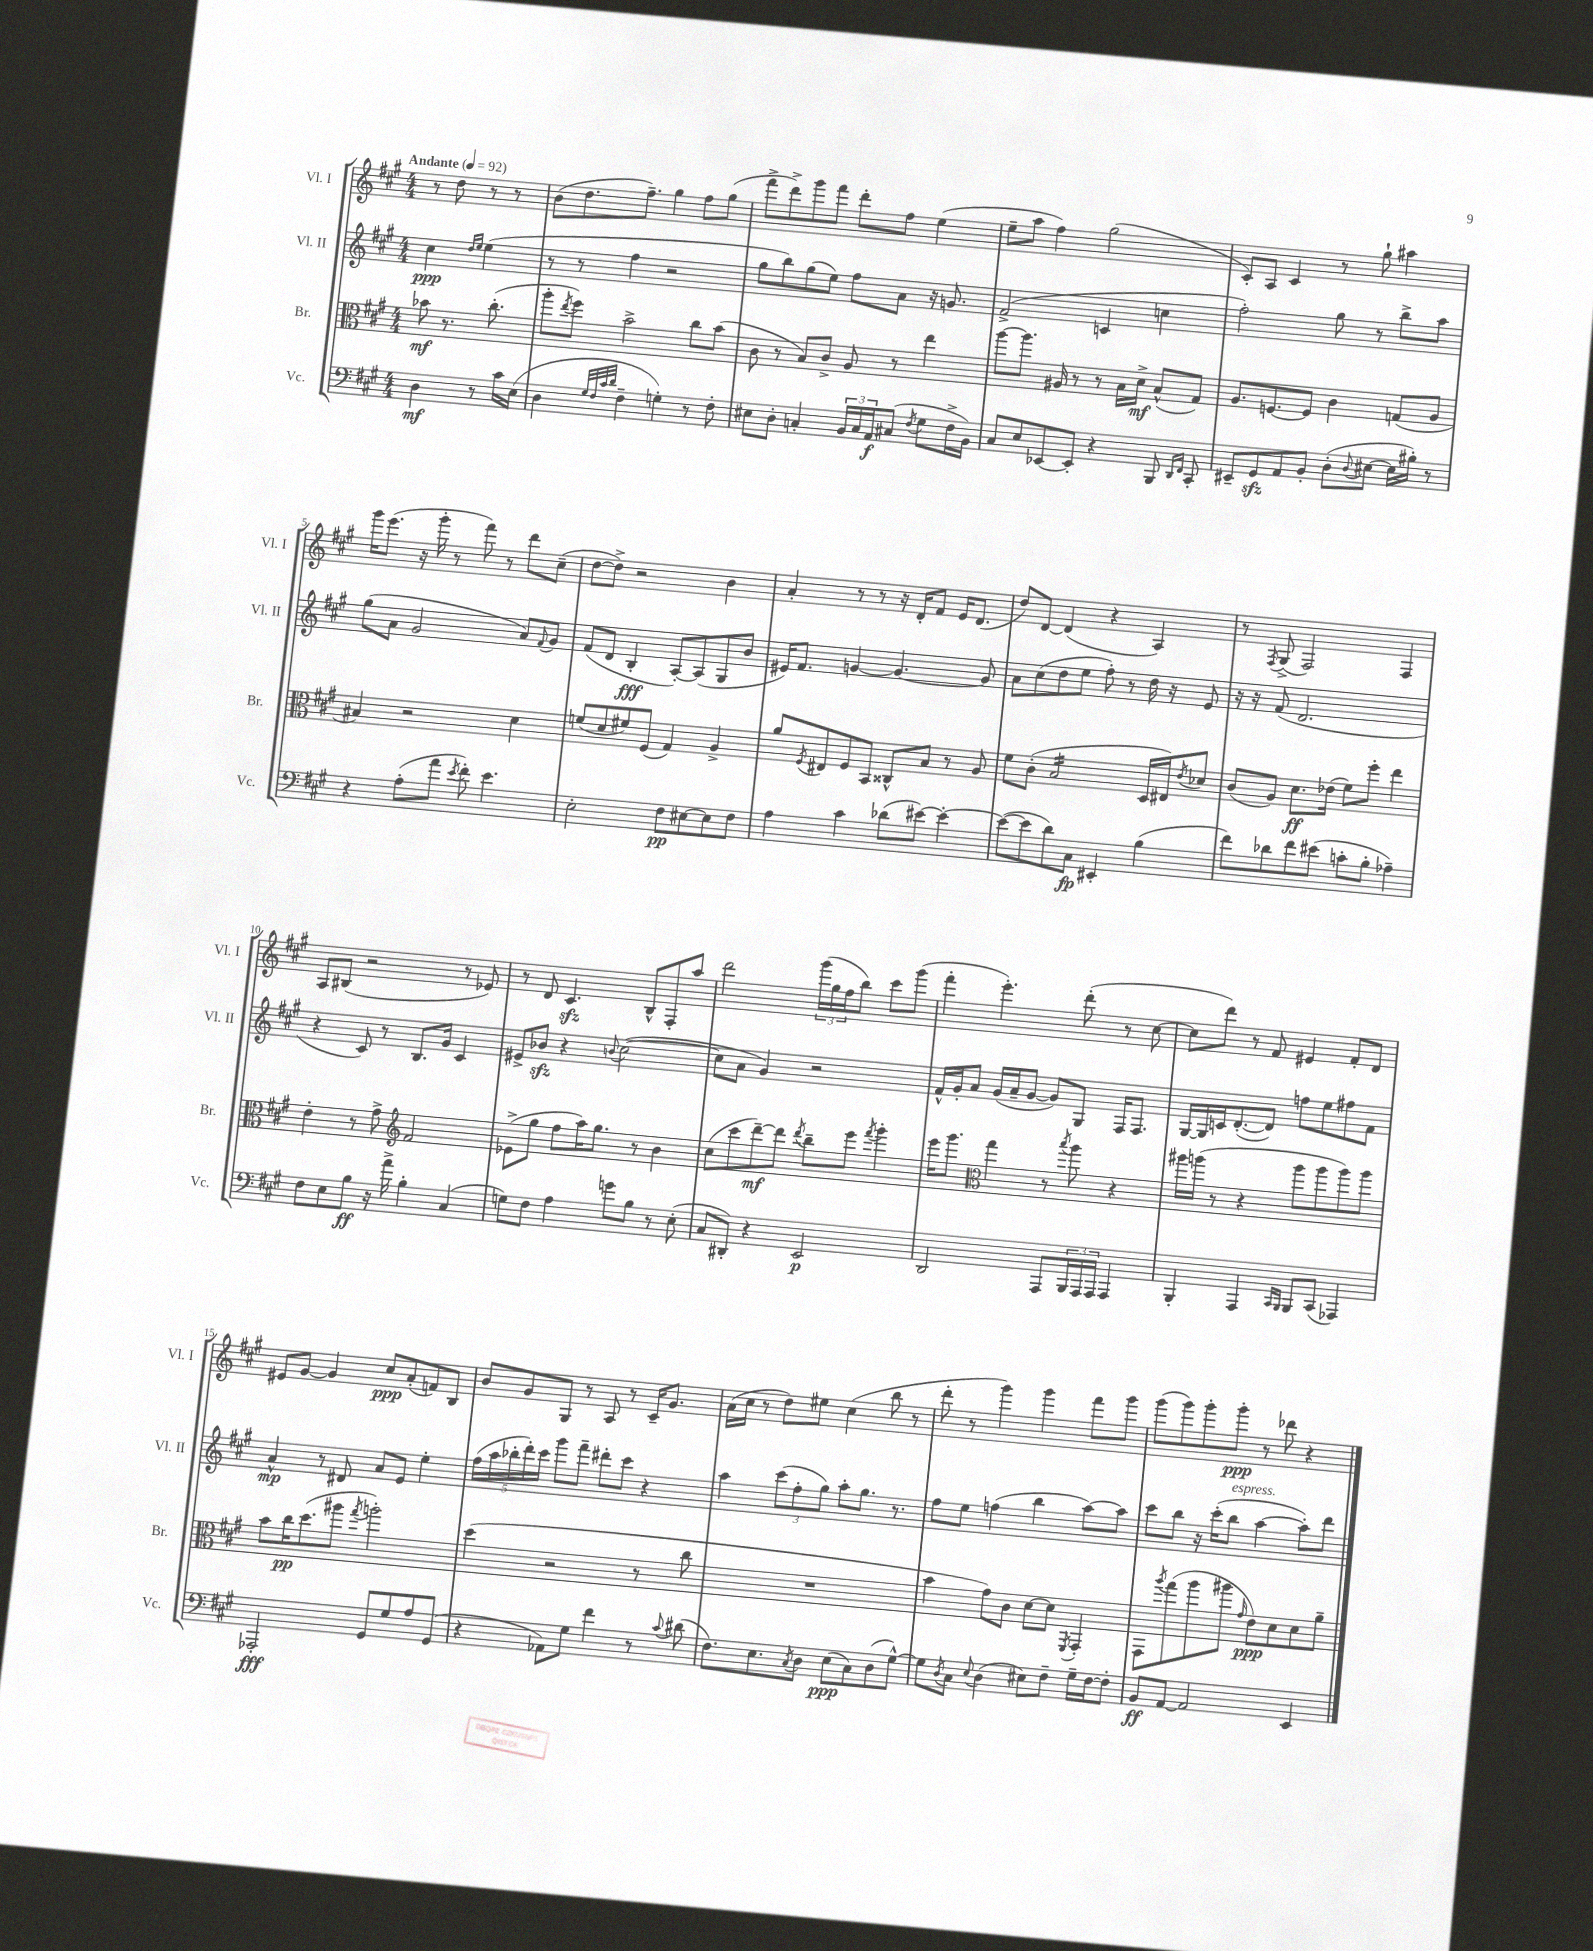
<<
\new StaffGroup <<
\new Staff = "s0" \with { instrumentName = "Vl. I" shortInstrumentName = "Vl. I" } {
    \clef treble \key a \major \numericTimeSignature \time 4/4 \partial 2 \tempo "Andante" 4 = 92
    r8 d''8 r8 r8 |
    b'8( d''8. fis''8.--) gis''4 fis''8 gis''8( |
    fis'''8-> d'''8->) gis'''8 fis'''8 d'''8-. fis''8 e''4( |
    e''8-- a''8 fis''4) gis''2( |
    cis'8-.) a8 cis'4 r8 gis''8-! ais''4 |
    gis'''16 e'''8.( r16 gis'''16-. r8 fis'''8) r8 d'''8 cis''8--( |
    d''8~ d''8->) r2 b'4 |
    a'4-. r8 r8 r16 d'16-. fis'8 e'16 d'8.( |
    d''8) d'8~ d'4( r4 a4) |
    r8 \acciaccatura { fis8 } gis8->( fis2) fis4 |
    a8 bis8( r2 r8 ees'8) |
    r8 d'8 cis'4.\sfz b8-^ fis8-. a''8 |
    d'''2 \tuplet 3/2 { gis'''16( gis''16 fis''16 } b''8) cis'''8 gis'''8( |
    fis'''4-. e'''4.-.) d'''8-.( r8 cis''8~ |
    cis''8 d'''8) r8 fis'8 eis'4 fis'8-. d'8 |
    eis'8 gis'8~ gis'4 cis''8\ppp a'8-.( f'8) b8 |
    b'8 gis'8 gis8 r8 a8 r8 cis'16-- gis'8. |
    a'16( cis''16 r8 d''8) eis''8 cis''4( b''8 r8 |
    d'''8-. r8 gis'''4) gis'''4 fis'''8 gis'''8 |
    gis'''8( gis'''8) gis'''8-. gis'''8-.\ppp r8 des'''8 r4 \bar "|." |
}
\new Staff = "s1" \with { instrumentName = "Vl. II" shortInstrumentName = "Vl. II" } {
    \clef treble \key a \major \numericTimeSignature \time 4/4 \partial 2
    cis''4\ppp \grace { d''16 e''16 } e''4( |
    r8 r8 fis''4 r2 |
    gis''8 b''8) gis''8( e''8) fis''8 a'8 r16 g'8. |
    fis'2->( c'4 c''4 |
    fis''2-.) gis''8 r8 b''8-> a''8 |
    gis''8( a'8 gis'2 a'8) \appoggiatura { fis'8 } gis'8 |
    fis'8( d'8 b4-.\fff a8~-.) a8( gis8 b'8 |
    eis'16) fis'8. g'4~ g'4.~ g'8 |
    a'8 cis''8( d''8 e''8 fis''8-.) r8 d''16 r16 e'8 |
    r16 r16 fis'8( d'2. |
    r4 cis'8) r8 b8. gis'16 cis'4 |
    eis'8-> bes'8\sfz r4 \appoggiatura { b'8 } cis''2~( |
    cis''8 a'8 gis'4) r2 |
    fis'16-^ gis'16-. a'8 gis'16( a'16-- gis'8~ gis'8) gis8 fis16 fis8. |
    gis16~ gis16 c'16 d'8.~-.( d'8) f''8 e''8 fis''8 fis'8 |
    a'4-^\mp r8 dis'8 a'8 e'8 e''4-. |
    \tuplet 5/4 { fis''16( a''16 bes''16-. d'''16-.) cis'''16 } gis'''8 fis'''8-- dis'''8-. cis'''8 r4 |
    a''4 \tuplet 3/2 { cis'''8( fis''8-. gis''8) } a''8-. gis''8. r8. |
    fis''8 e''8 f''4( b''4 a''8~) a''8 |
    cis'''8 b''8 r16 cis'''16-.( b''8^\markup { \italic "espress." } a''4~ a''8-.) d'''8 \bar "|." |
}
\new Staff = "s2" \with { instrumentName = "Br." shortInstrumentName = "Br." } {
    \clef alto \key a \major \numericTimeSignature \time 4/4 \partial 2
    bes'8\mf r8. cis''8.-.( |
    a''8-. \acciaccatura { e''8 } fis''8) b'2-> cis''8 b'8( |
    cis'8 r8 b8) cis'8-> a8 r8 e''4 |
    a''8~ a''8. ais16 r8 r8 b16 d'16->\mf b8-^( gis8) |
    a8. f8.~ f8 cis'4 g8( a8 |
    bis4) r2 d'4 |
    f'8( d'8 fis'8) fis8( gis4) a4-> |
    a'8 \acciaccatura { fis8 } eis8 fis8 b,8 cisis8-^ b8 r8 a8 |
    fis'8 cis'8-.( b2:16 d16 eis16) \acciaccatura { e'8 } des'8 |
    cis'8( a8) d'8.\ff ees'16( fis'8) fis''8-. e''4 |
    e'4-. r8 gis'8-> \clef treble fis'2 |
    ees'8->( gis''8 fis''8 a''16) gis''8. r8 b'4 |
    cis''8( cis'''8 d'''8~--\mf) d'''8 \acciaccatura { d'''8 } b''8-- e'''8 \acciaccatura { fis'''8 } gis'''4-. |
    e'''16 gis'''8. \clef alto gis''4 r8 \acciaccatura { b''8 } a''8 r4 |
    ais''16 a''16( r8 r4 a''8 a''8 a''8) a''8 |
    b'8 cis''16\pp d''8.( ais''8 \acciaccatura { gis''8 } a''2-.) |
    d''4( r2 r8 cis''8 |
    R1 |
    b'4 gis'8) cis'8 d'8~ d'8 \acciaccatura { fis,8 } gis,4-. |
    gis,8 \acciaccatura { a''8 } gis''8( a''8 ais''8 \grace { gis'16 } e'8\ppp) d'8 d'8 a'8-- \bar "|." |
}
\new Staff = "s3" \with { instrumentName = "Vc." shortInstrumentName = "Vc." } {
    \clef bass \key a \major \numericTimeSignature \time 4/4 \partial 2
    d4\mf r8 cis'16 e16( |
    d4 \grace { gis32 fis32 cis'32 d'32 } fis4-- g4-.) r8 fis8-. |
    eis8 d8-. c4-. \tuplet 3/2 { b,16 c16 a,16\f } cis8( \acciaccatura { fis8 } gis8 fis16-> b,16) |
    cis8 e8 ees,8~ ees,8-. r4 b,,8 \grace { d,16 fis,16 } cis,8-. |
    eis,8-- gis,8\sfz a,8 b,8-. d8-.( \appoggiatura { d8 } eis8~ eis16 bis16-.) r8 |
    r4 a8-.( a'8 \acciaccatura { e'8 } fis'8-.) e'4. |
    e2-. fis8\pp eis8~ eis8 fis8 |
    a4 cis'4 des'8( eis'8~) eis'4~-. |
    eis'8~( eis'8 d'8) cis8\fp eis,4-. b4( |
    fis'8) des'8 fis'8 eis'8( c'8-. b8-. aes4--) |
    fis8 e8 b8\ff r16 a'16-> b4-. cis4( |
    g8) fis8 a4 g'8 b8 r8 e8-.( |
    cis8 dis,8-.) r4 e,2\p |
    d,2 a,,8 \tuplet 3/2 { b,,16 a,,16 a,,16 } a,,4 |
    b,,4-. a,,4 \grace { cis,16 b,,16 } b,,8 cis,8( aes,,4) |
    aes,,2-.\fff gis,8 gis8 a8 gis,8( |
    r4 aes,8) gis8 fis'4 r8 \appoggiatura { cis'8 } dis'8( |
    fis8.) e8. \acciaccatura { cis8 } d8 e8\ppp( cis8) d8( gis8~-^) |
    gis8 \acciaccatura { d8 } cis8 \appoggiatura { e8 } d4( eis8) fis8-- gis16-- fis16~ fis8-. |
    b,8\ff a,8~ a,2 e,4 \bar "|." |
}
>>
>>
